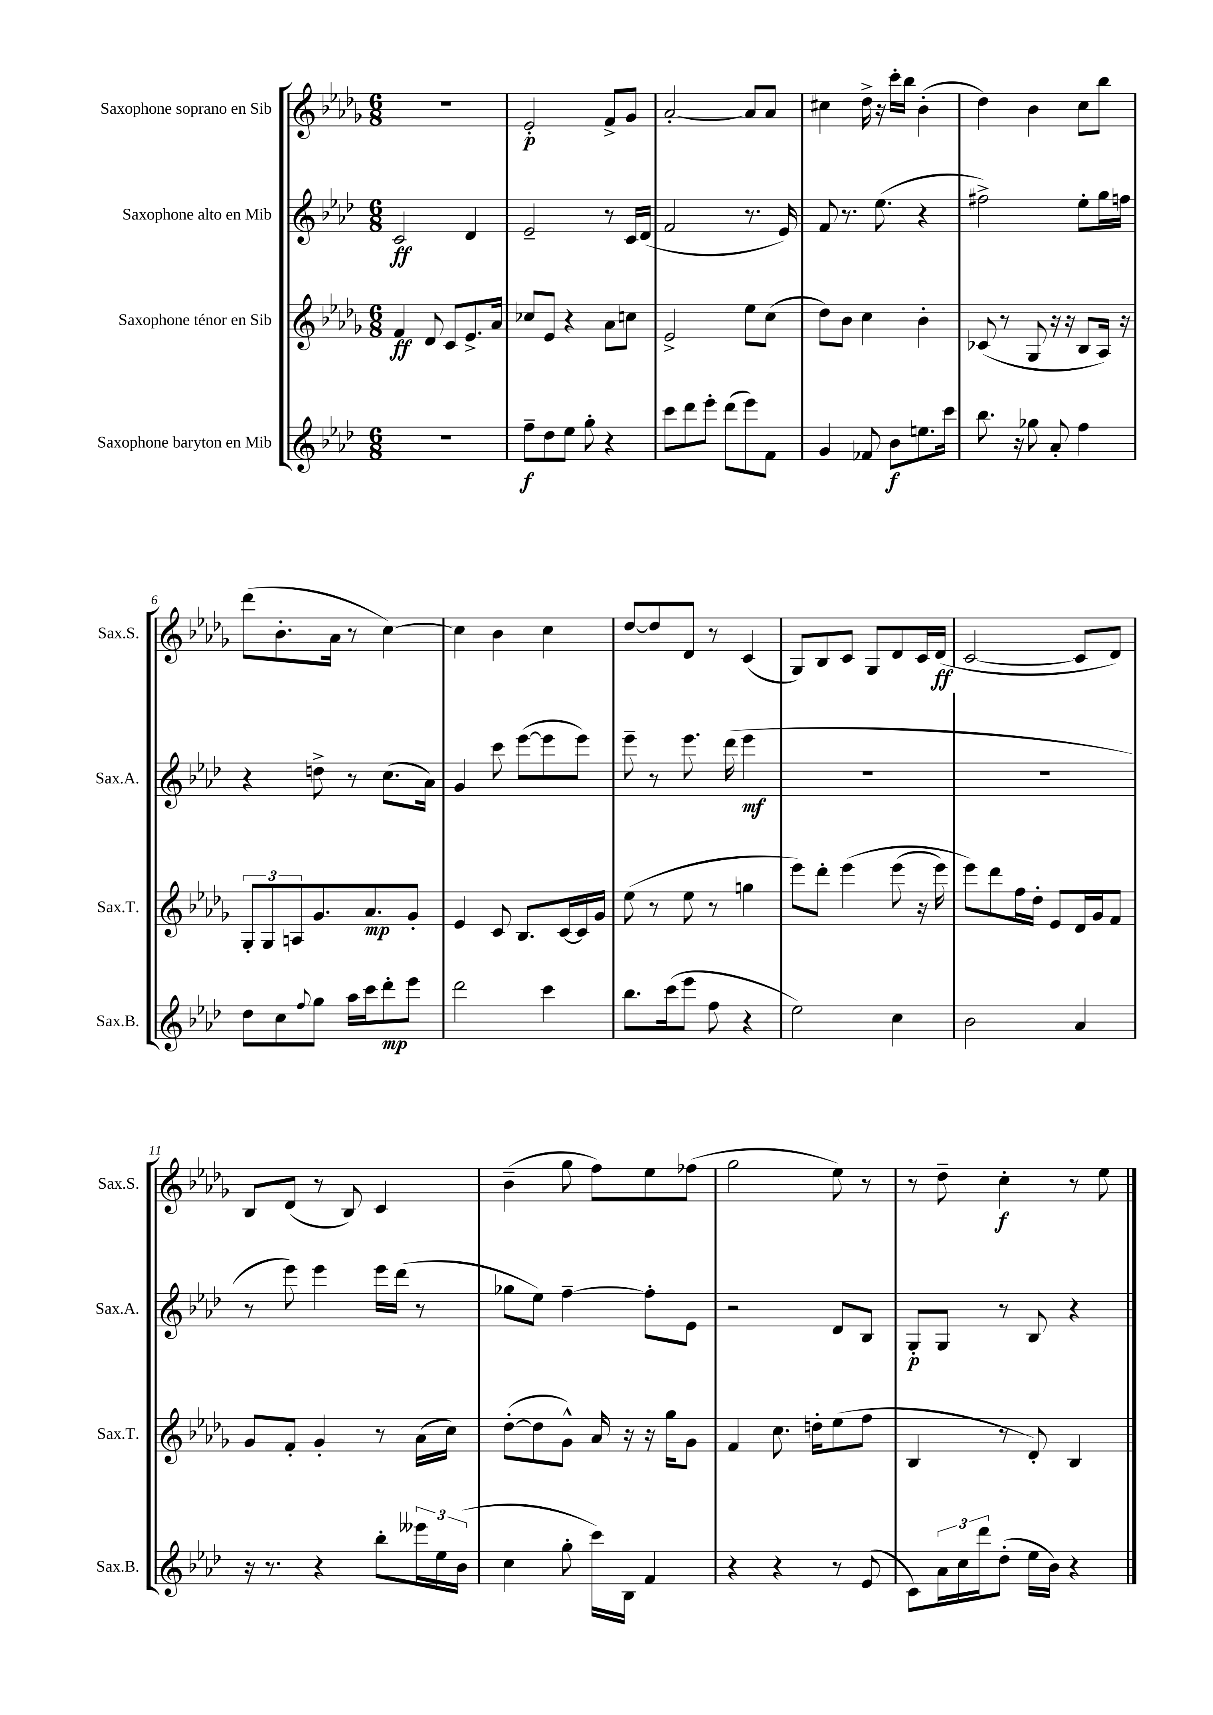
<<
\new StaffGroup <<
\new Staff = "s0" \with { instrumentName = "Saxophone soprano en Sib" shortInstrumentName = "Sax.S." } {
    \clef treble \key des \major \numericTimeSignature \time 6/8
    R2. |
    ees'2-.\p f'8-> ges'8 |
    aes'2~-. aes'8 aes'8 |
    cis''4 des''16-> r16 c'''16-. bes''16 bes'4-.( |
    des''4) bes'4 c''8 bes''8 |
    des'''8( bes'8.-. aes'16 r8 c''4~) |
    c''4 bes'4 c''4 |
    des''8~ des''8 des'8 r8 c'4( |
    ges8) bes8 c'8 ges8 des'8 c'16 des'16\ff( |
    c'2~ c'8 des'8) |
    bes8 des'8( r8 bes8) c'4 |
    bes'4--( ges''8 f''8) ees''8 fes''8( |
    ges''2 ees''8) r8 |
    r8 des''8-- c''4-.\f r8 ees''8 \bar "|." |
}
\new Staff = "s1" \with { instrumentName = "Saxophone alto en Mib" shortInstrumentName = "Sax.A." } {
    \clef treble \key aes \major \numericTimeSignature \time 6/8
    c'2\ff des'4 |
    ees'2-- r8 c'16 des'16( |
    f'2 r8. ees'16) |
    f'8 r8. ees''8.( r4 |
    fis''2->) ees''8-. g''16 f''16 |
    r4 d''8-> r8 c''8.( aes'16) |
    g'4 c'''8 ees'''8~( ees'''8 ees'''8) |
    ees'''8-- r8 ees'''8. des'''16( ees'''4\mf |
    R2. |
    R2. |
    r8 ees'''8) ees'''4 ees'''16 des'''16( r8 |
    ges''8 ees''8) f''4~-- f''8-. ees'8 |
    r2 des'8 bes8 |
    g8-.\p g8 r8 bes8 r4 \bar "|." |
}
\new Staff = "s2" \with { instrumentName = "Saxophone ténor en Sib" shortInstrumentName = "Sax.T." } {
    \clef treble \key des \major \numericTimeSignature \time 6/8
    f'4\ff des'8 c'8 ees'8.-> aes'16 |
    ces''8 ees'8 r4 aes'8 c''8 |
    ees'2-> ees''8 c''8( |
    des''8) bes'8 c''4 bes'4-. |
    ces'8( r8 ges8 r16 r16 bes8 aes16) r16 |
    \tuplet 3/2 { ges8-. ges8 a8 } ges'8. aes'8.\mp ges'8-. |
    ees'4 c'8 bes8. c'16~ c'16 ges'16 |
    ees''8( r8 ees''8 r8 g''4 |
    ees'''8) des'''8-. ees'''4\( ees'''8( r16 ees'''16) |
    ees'''8\) des'''8 f''16 des''16-. ees'8 des'16 ges'16 f'8 |
    ges'8 f'8-. ges'4-. r8 aes'16( c''16) |
    des''8~-.( des''8 ges'8-^) aes'16 r16 r16 ges''16 ges'8 |
    f'4 c''8. d''16-. ees''8( f''8 |
    bes4 r8 des'8-.) bes4 \bar "|." |
}
\new Staff = "s3" \with { instrumentName = "Saxophone baryton en Mib" shortInstrumentName = "Sax.B." } {
    \clef treble \key aes \major \numericTimeSignature \time 6/8
    R2. |
    f''8--\f des''8 ees''8 g''8-. r4 |
    c'''8 des'''8 ees'''8-. des'''8( ees'''8) f'8 |
    g'4 fes'8 bes'8\f e''8. c'''16 |
    bes''8. r16 ges''8 aes'8-. f''4 |
    des''8 c''8 \appoggiatura { f''8 } g''8 aes''16 c'''16 des'''8-.\mp ees'''8 |
    des'''2 c'''4 |
    bes''8. c'''16( ees'''8 f''8 r4 |
    ees''2) c''4 |
    bes'2 aes'4 |
    r16 r8. r4 bes''8-. \tuplet 3/2 { eeses'''16 ees''16 bes'16( } |
    c''4 g''8-. c'''16) bes16 f'4 |
    r4 r4 r8 ees'8( |
    c'8) \tuplet 3/2 { aes'16 c''16 des'''16 } des''8-.( ees''16 bes'16) r4 \bar "|." |
}
>>
>>
